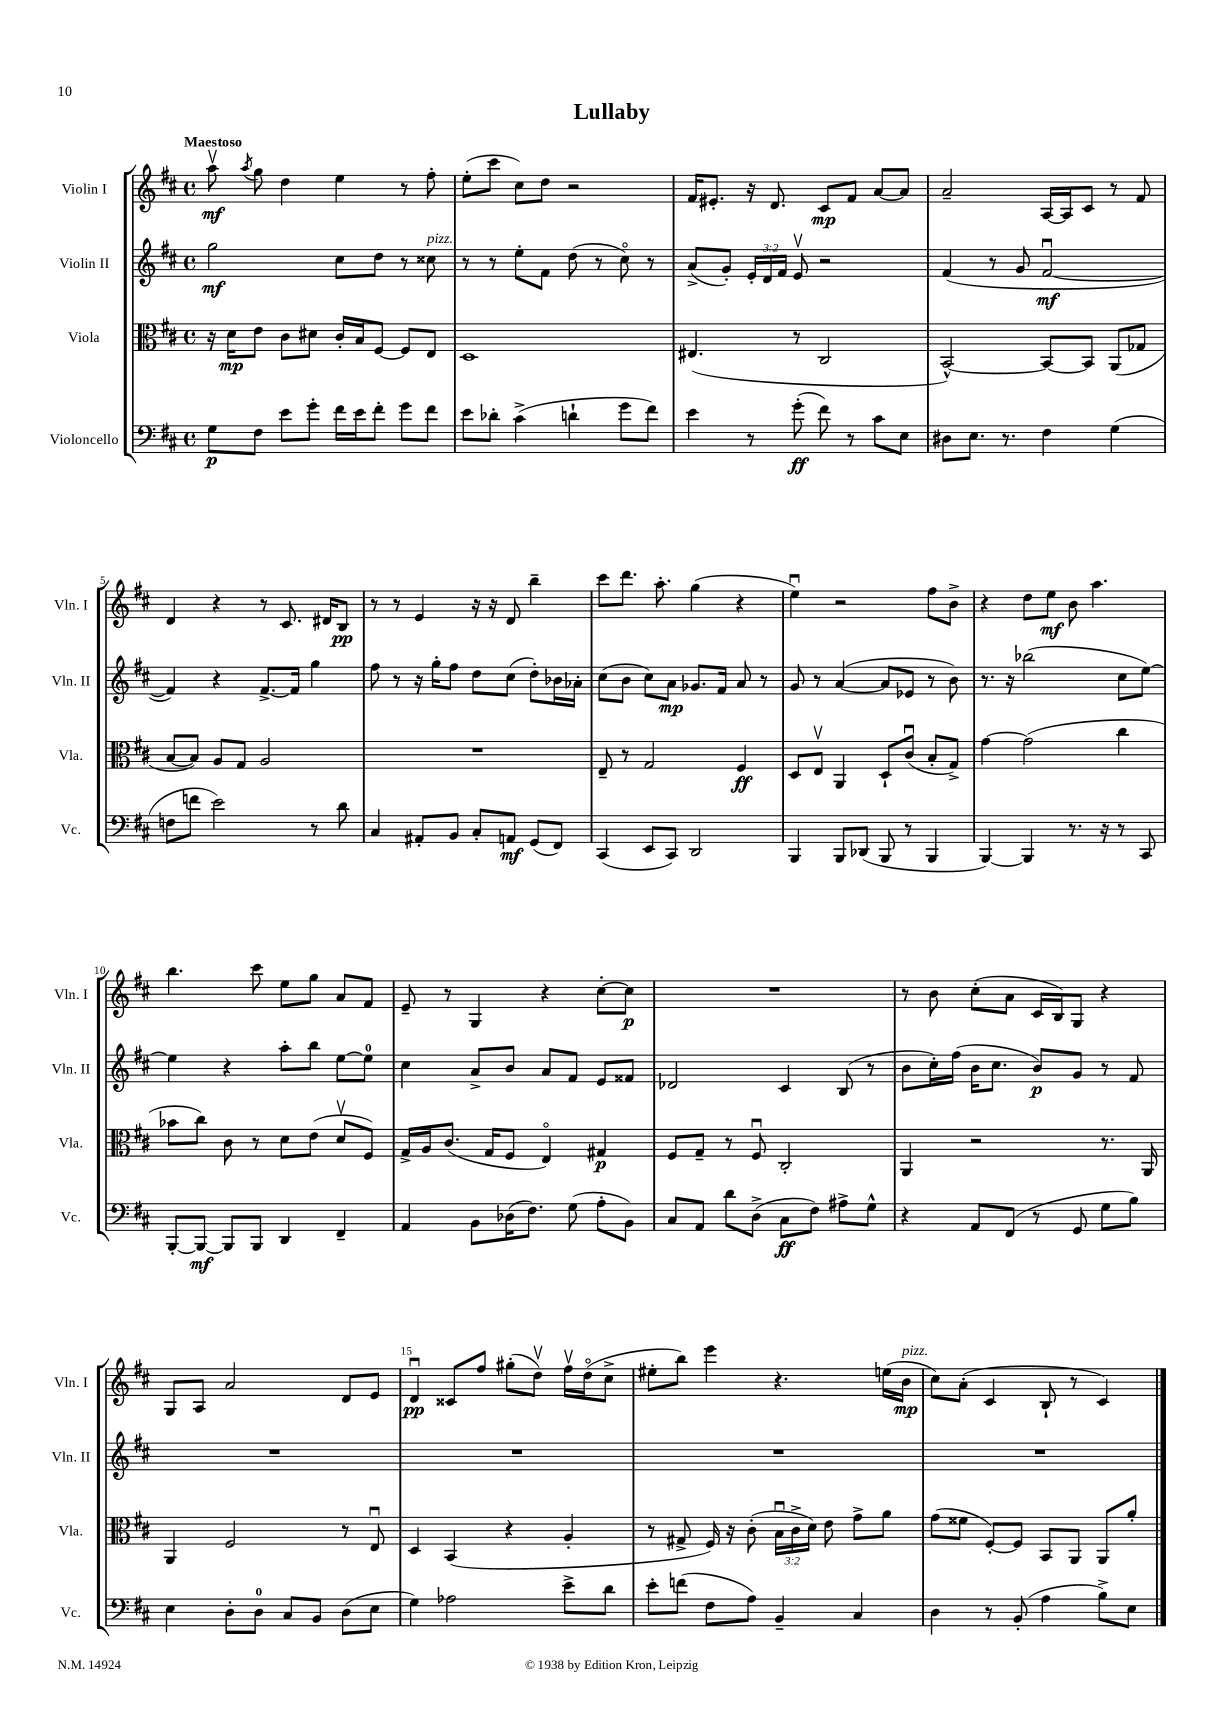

**kern	**kern	**kern	**kern
*staff4	*staff3	*staff2	*staff1
*clefF4	*clefC3	*clefG2	*clefG2
*k[f#c#]	*k[f#c#]	*k[f#c#]	*k[f#c#]
*M4/4	*M4/4	*M4/4	*M4/4
*met(c)	*met(c)	*met(c)	*met(c)
8G	16r	2gg	8aav
.	16d	.	.
.	.	.	8qaa
8F#	8e	.	8gg
8e	8c#	.	4dd
8g'	8d#	.	.
16f#	16c#'	8cc#	4ee
16e	16B	.	.
8f#'	[8F#	8dd	.
8g	8F#]	8r	8r
8f#	8E	8cc##	8ff#'
=	=	=	=
8e	1D	8r	(8ee'
8d-'	.	8r	8ccc#
(4c#^	.	8ee'	8cc#)
.	.	8f#	8dd
4d`	.	(8dd	2r
.	.	8r	.
8g	.	8cc#o)	.
8f#)	.	8r	.
=	=	=	=
4e	(4.E#	(8a^	16f#
.	.	.	8.e#'
.	.	8g')	.
8r	.	24e'	16r
.	.	24d	.
.	.	.	8.d
.	.	24f#	.
(8g'	8r	8ev	.
8f#)	2C#	2r	8c#
8r	.	.	8f#
8c#	.	.	[8a
8E	.	.	8a]
=	=	=	=
8D#	[2BB^^)	(4f#	2a~
8.E	.	.	.
.	.	8r	.
8.r	.	.	.
.	.	8g	.
4F#	8BB_	[2f#u	[16A
.	.	.	16A]
.	8BB]	.	8c#
(4G	(8AA	.	8r
.	8G-	.	8f#
=	=	=	=
8F	[8B	4f#])	4d
8f	8B])	.	.
2e)	8A	4r	4r
.	8G	.	.
.	2A	[8.f#^	8r
.	.	.	8.c#
.	.	16f#]	.
8r	.	4gg	.
.	.	.	16d#
8d	.	.	8B
=	=	=	=
4C#	1r	8ff#	8r
.	.	8r	8r
8AA#'	.	16r	4e
.	.	16gg'	.
8BB	.	8ff#	.
8C#'	.	8dd	16r
.	.	.	16r
8AA	.	(8cc#	8d
(8GG	.	8dd')	4bb~
8FF#)	.	16b-	.
.	.	16a-'	.
=	=	=	=
(4CC#	8E~	(8cc#	8ccc#
.	8r	8b	8.ddd
8EE	2G	8cc#)	.
.	.	.	8.aa'
8CC#)	.	8a	.
2DD	.	8.g-	(4gg
.	.	16f#	.
.	4F#	8a	4r
.	.	8r	.
=	=	=	=
4BBB	8D	8g	4eeu)
.	8Ev	8r	.
8BBB	4AA	([4a	2r
(8DD-	.	.	.
8BBB	8D`	8a]	.
8r	(8c#u	8e-	.
4BBB	8B'	8r	8ff#
.	8G^)	8b)	8b^
=	=	=	=
[4BBB)	[4g	8.r	4r
.	.	16r	.
4BBB]	(2g]	(2bb-	8dd
.	.	.	8ee
8.r	.	.	8b
.	.	.	4.aa
16r	.	.	.
8r	4cc#	8cc#	.
8CC#	.	[8ee)	.
=	=	=	=
[8BBB'	8b-	4ee]	4.bb
8BBB_	8cc#)	.	.
8BBB]	8c#	4r	.
8BBB	8r	.	8ccc#
4DD	8d	8aa'	8ee
.	(8e	8bb	8gg
4FF#~	8dv	[8ee	8a
.	8F#)	8ee]	8f#
=	=	=	=
4AA	16G^	4cc#	8e~
.	16A	.	.
.	(8.c#	.	8r
8BB	.	8a^	4G
.	16G	.	.
(16D-	8F#	8b	.
8.F#)	.	.	.
.	4Eo)	8a	4r
(8G	.	8f#	.
8A'	4G#	8e	[8cc#'
8BB)	.	8f##	8cc#]
=	=	=	=
8C#	8F#	2d-	1r
8AA	8G~	.	.
8d	8r	.	.
(8D^	8F#u	.	.
8C#	2C#'	4c#	.
8F#)	.	.	.
8A#^	.	(8B	.
8G^^	.	8r	.
=	=	=	=
4r	4AA	8b	8r
.	.	16cc#')	8b
.	.	(16ff#	.
8AA	2r	16b	(8cc#'
.	.	8.cc#	.
(8FF#	.	.	8a
8r	.	8b)	16c#
.	.	.	16B)
8GG	.	8g	8G
8G	8.r	8r	4r
8B)	.	8f#	.
.	16AA	.	.
=	=	=	=
4E	4AA	1r	8G
.	.	.	8A
8D'	2F#	.	2a
8D	.	.	.
8C#	.	.	.
8BB	.	.	.
(8D	8r	.	8d
8E	8Eu	.	8e
=	=	=	=
4G)	4D	1r	4du
2A-	(4BB	.	8c##
.	.	.	8ff#
.	4r	.	(8gg#'
.	.	.	8ddv)
8e^	4A'	.	16ff#v
.	.	.	(16ddo
8d	.	.	8cc#^
=	=	=	=
8e'	8r	1r	8ee#'
(8f	8G#^	.	8bb)
8F#	16F#)	.	4eee
.	16r	.	.
8A)	(8c#'	.	.
4BB~	24Bu	.	4.r
.	24c#^	.	.
.	24d)	.	.
.	8e	.	.
4C#	8g^	.	.
.	8a	.	(16ee
.	.	.	16b
=	=	=	=
4D	(8g	1r	8cc#)
.	8f##	.	(8a'
8r	[8F#')	.	4c#
(8BB'	8F#]	.	.
4A	8BB	.	8B`
.	8AA	.	8r
8B^)	8AA	.	4c#)
8E	8a'	.	.
==	==	==	==
*-	*-	*-	*-
